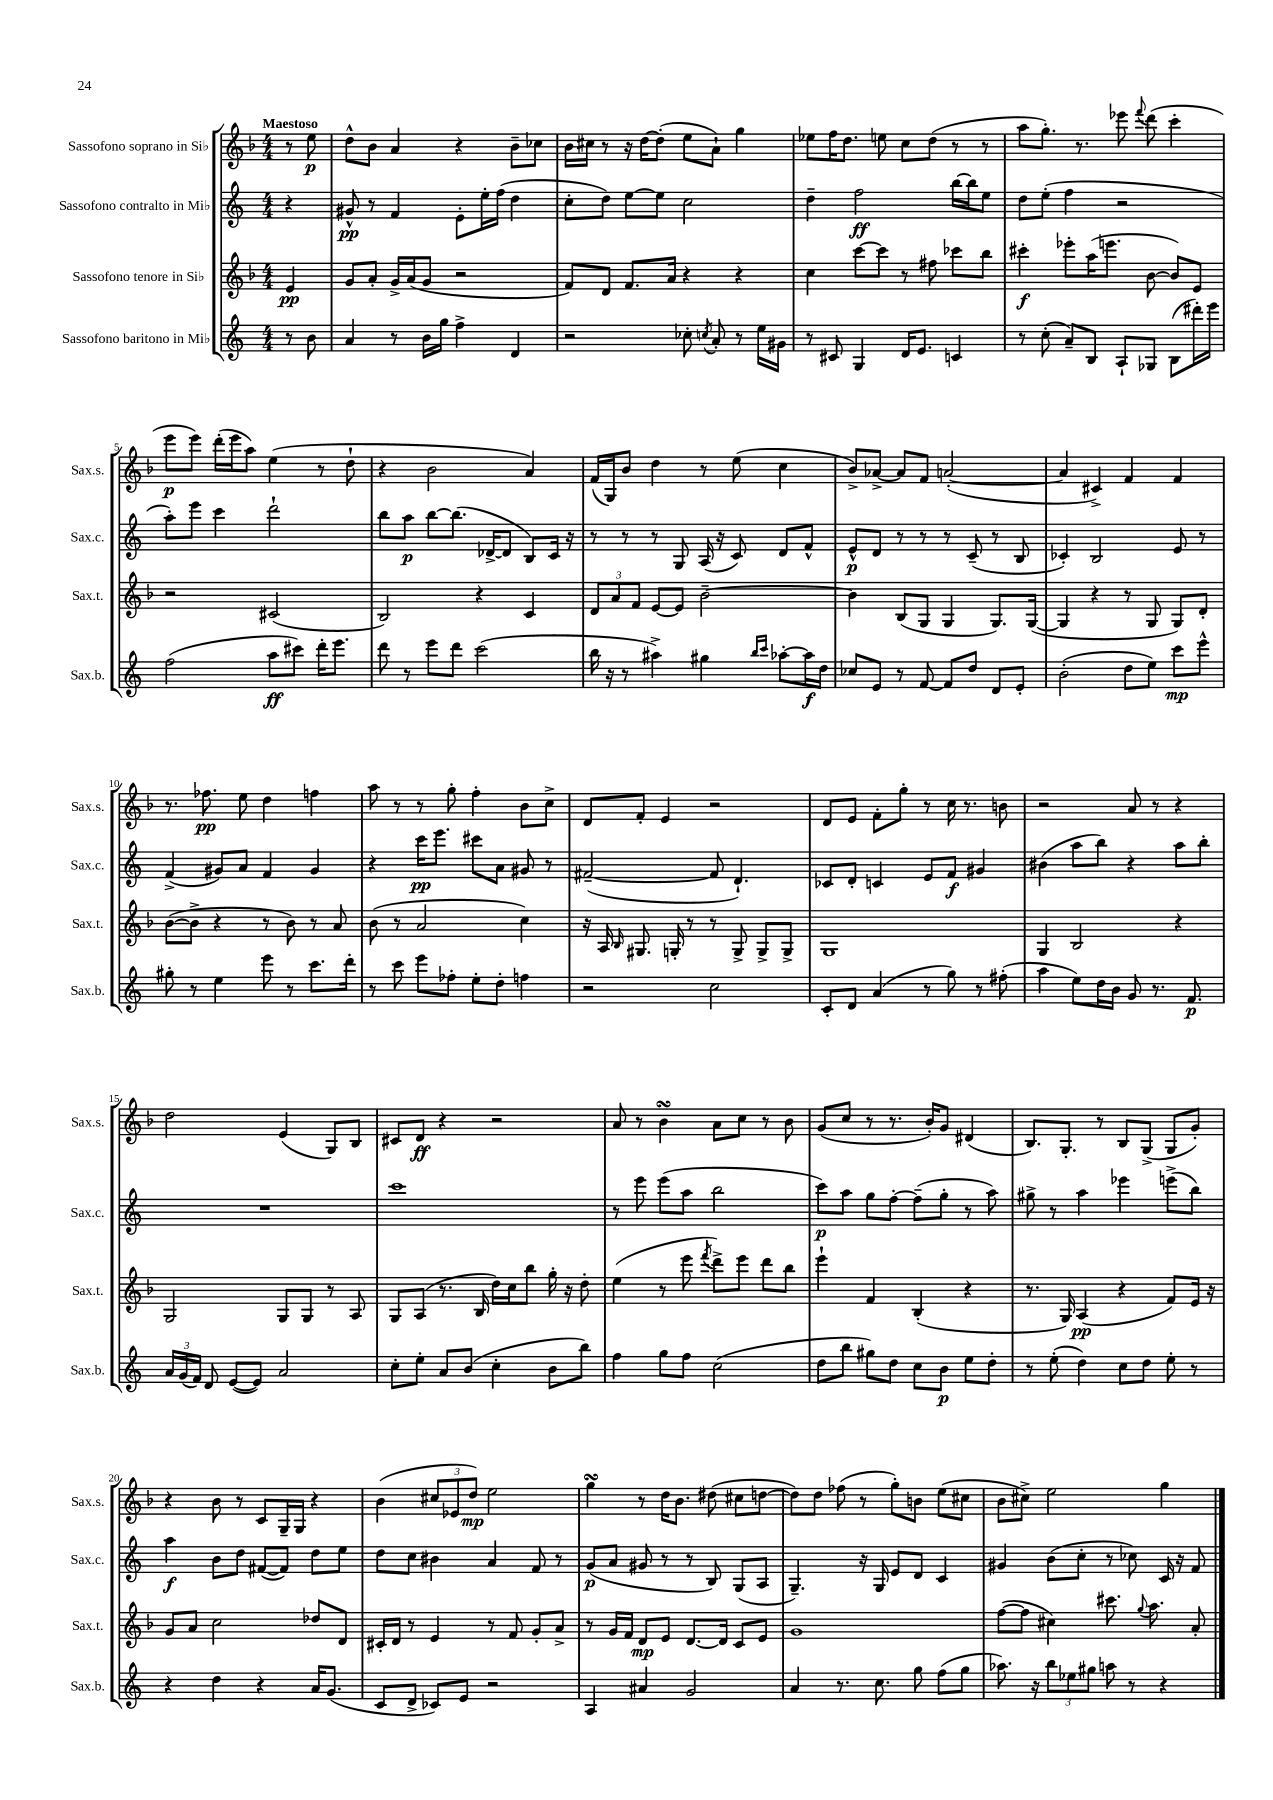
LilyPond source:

<<
\new StaffGroup <<
\new Staff = "s0" \with { instrumentName = "Sassofono soprano in Sib" shortInstrumentName = "Sax.s." } {
    \clef treble \key f \major \numericTimeSignature \time 4/4 \partial 4 \tempo "Maestoso"
    \autoBeamOff r8 e''8\p |
    d''8[-^ bes'8] a'4 r4 bes'8[-- ces''8] |
    bes'16[ cis''16] r8 r16 d''16[~ d''8]-.( e''8[ a'8]-!) g''4 |
    ees''8[ f''16 d''8.] e''8 c''8[ d''8]( r8 r8 |
    a''8[ g''8.]-.) r8. ees'''8 \appoggiatura { f'''8 } d'''8( c'''4-. |
    e'''8[\p e'''8]) d'''16[-.( e'''16 a''8]) e''4( r8 d''8-! |
    r4 bes'2 a'4) |
    f'16[( g16) bes'8] d''4 r8 e''8( c''4 |
    bes'8[->) aes'8]~-> aes'8[ f'8] a'2~-.( |
    a'4 cis'4->) f'4 f'4 |
    r8. fes''8.\pp e''8 d''4 f''4 |
    a''8 r8 r8 g''8-. f''4-. bes'8[ c''8]-> |
    d'8[ f'8]-. e'4 r2 |
    d'8[ e'8] f'8[-. g''8]-. r8 c''16 r8. b'8 |
    r2 a'8 r8 r4 |
    d''2 e'4( g8[) bes8] |
    cis'8[ d'8]\ff r4 r2 |
    a'8 r8 bes'4\turn a'8[ c''8] r8 bes'8 |
    g'8[( c''8] r8 r8. bes'16[-.) g'8] dis'4( |
    bes8.[) g8.]-. r8 bes8[ g8]->( g8[ g'8]-.) |
    r4 bes'8 r8 c'8[ g16-- g16] r4 |
    bes'4( \tuplet 3/2 { cis''8[ ees'8 d''8]\mp) } e''2 |
    g''4\turn r8 d''16[ bes'8.] dis''8( cis''8[ d''8]~ |
    d''8[) d''8] fes''8( r8 g''8[-.) b'8] e''8[( cis''8] |
    bes'8[ cis''8]->) e''2 g''4 \bar "|." |
}
\new Staff = "s1" \with { instrumentName = "Sassofono contralto in Mib" shortInstrumentName = "Sax.c." } {
    \clef treble \key c \major \numericTimeSignature \time 4/4 \partial 4
    \autoBeamOff r4 |
    gis'8-^\pp r8 f'4 e'8[-. e''16-. f''16]( d''4 |
    c''8[-. d''8]) e''8[~ e''8] c''2 |
    d''4-- f''2\ff b''16[~ b''16 e''8] |
    d''8[ e''8]-.( f''4 r2 |
    a''8[-.) e'''8] c'''4 d'''2-! |
    b''8[ a''8]\p b''8[~ b''8.]( des'16[~-> des'8] b8[) c'16] r16 |
    r8 r8 r8 g8 a16( r16 c'8) d'8[ f'8]-^ |
    e'8[-^\p d'8] r8 r8 r8 c'8--( r8 b8 |
    ces'4-.) b2 e'8 r8 |
    f'4->( gis'8[) a'8] f'4 gis'4 |
    r4 c'''16[\pp e'''8.] cis'''8[ a'8] gis'8 r8 |
    fis'2~--( fis'8 d'4.-!) |
    ces'8[ d'8]-. c'4 e'8[ f'8]\f gis'4 |
    bis'4( a''8[ b''8]) r4 a''8[ b''8]-. |
    R1 |
    c'''1 |
    r8 e'''8 e'''8[( a''8] b''2 |
    c'''8[\p) a''8] g''8[ f''8]~-. f''8[--( g''8]-. r8 a''8) |
    gis''8-> r8 a''4 ees'''4 e'''8[->( b''8]) |
    a''4\f b'8[ d''8] fis'8[~( fis'8]) d''8[ e''8] |
    d''8[ c''8] bis'4 a'4 f'8 r8 |
    g'8[\p( a'8] gis'8 r8 r8 b8) g8[( a8] |
    g4.--) r16 g16 e'8[ d'8] c'4 |
    gis'4 b'8[( c''8]-. r8 ces''8) c'16 r16 f'8 \bar "|." |
}
\new Staff = "s2" \with { instrumentName = "Sassofono tenore in Sib" shortInstrumentName = "Sax.t." } {
    \clef treble \key f \major \numericTimeSignature \time 4/4 \partial 4
    \autoBeamOff e'4\pp |
    g'8[ a'8]-. g'16[-> a'16( g'8] r2 |
    f'8[) d'8] f'8.[ a'16] r4 r4 |
    c''4 c'''8[~ c'''8] r8 fis''8 ces'''8[ bes''8] |
    cis'''4-.\f ees'''8[-. a''16( e'''8.] bes'8~ bes'8[) e'8] |
    r2 cis'2( |
    bes2) r4 c'4 |
    \tuplet 3/2 { d'8[ a'8 f'8] } e'8[~ e'8] bes'2~-- |
    bes'4 bes8[( g8] g4 g8.[) g16]~( |
    g4 r4 r8 g8 g8[) d'8]-. |
    bes'8[~( bes'8]-> r4 r8 bes'8) r8 a'8 |
    bes'8( r8 a'2 c''4) |
    r16 a16 \grace { bes16 } gis8. g16-. r8 r8 g8-> g8[-> g8]-> |
    g1 |
    g4 bes2 r4 |
    g2 g8[ g8] r8 a8 |
    g8[ a8]( r8. bes16 d''16[) c''16 bes''8] g''16-. r16 d''8-. |
    e''4( r8 e'''8 \acciaccatura { f'''8 } d'''8[->) e'''8] d'''8[ bes''8] |
    e'''4-! f'4 bes4-.( r4 |
    r8. g16) a4\pp( r4 f'8[) e'16] r16 |
    g'8[ a'8] c''2 des''8[ d'8] |
    cis'16[-. d'16] r8 e'4 r8 f'8 g'8[-. a'8]-> |
    r8 g'16[ f'16] d'8[\mp e'8] d'8.[~ d'16] c'8[ e'8] |
    g'1 |
    f''8[~( f''8] cis''4) cis'''8. \appoggiatura { g''8 } a''8. a'8-. \bar "|." |
}
\new Staff = "s3" \with { instrumentName = "Sassofono baritono in Mib" shortInstrumentName = "Sax.b." } {
    \clef treble \key c \major \numericTimeSignature \time 4/4 \partial 4
    \autoBeamOff r8 b'8 |
    a'4 r8 b'16[ g''16] f''4-> d'4 |
    r2 ces''8-. \acciaccatura { c''8 } a'8-. r8 e''16[ gis'16] |
    r8 cis'8 g4 d'16[ e'8.] c'4 |
    r8 c''8-.( a'8[--) b8] a8[-! ges8] b8[( dis'''16-.) e'''16] |
    f''2( a''8[\ff cis'''8]) d'''16[-. e'''8.] |
    d'''8 r8 e'''8[ d'''8] c'''2( |
    b''16 r16 r8 ais''4->) gis''4 \grace { b''16[ c'''16] } aes''8[~-. aes''16\f d''16] |
    ces''8[ e'8] r8 f'8~ f'8[ d''8] d'8[ e'8]-. |
    b'2-.( d''8[ e''8]) c'''8[\mp e'''8]-^ |
    gis''8-. r8 e''4 e'''8 r8 c'''8.[ d'''16]-. |
    r8 c'''8 e'''8[ fes''8]-. e''8[-. d''8]-. f''4 |
    r2 c''2 |
    c'8[-. d'8] a'4( r8 g''8) r8 fis''8-.( |
    a''4 e''8[) d''16 b'16] g'8 r8. f'8.\p |
    \tuplet 3/2 { a'16[ g'16( f'16]) } d'8 e'8[~( e'8]) a'2 |
    c''8[-. e''8]-. a'8[ b'8]( c''4-. b'8[ b''8]) |
    f''4 g''8[ f''8] c''2( |
    d''8[ b''8] gis''8[) d''8] c''8[ b'8]\p e''8[ d''8]-. |
    r8 e''8-.( d''4) c''8[ d''8] e''8-. r8 |
    r4 d''4 r4 a'16[ g'8.]( |
    c'8[ d'8]-> ces'8[) e'8] r2 |
    a4 ais'4 g'2 |
    a'4 r8. c''8. g''8 f''8[( g''8] |
    aes''8.) r16 \tuplet 3/2 { b''8[ ees''8 gis''8] } a''8 r8 r4 \bar "|." |
}
>>
>>
